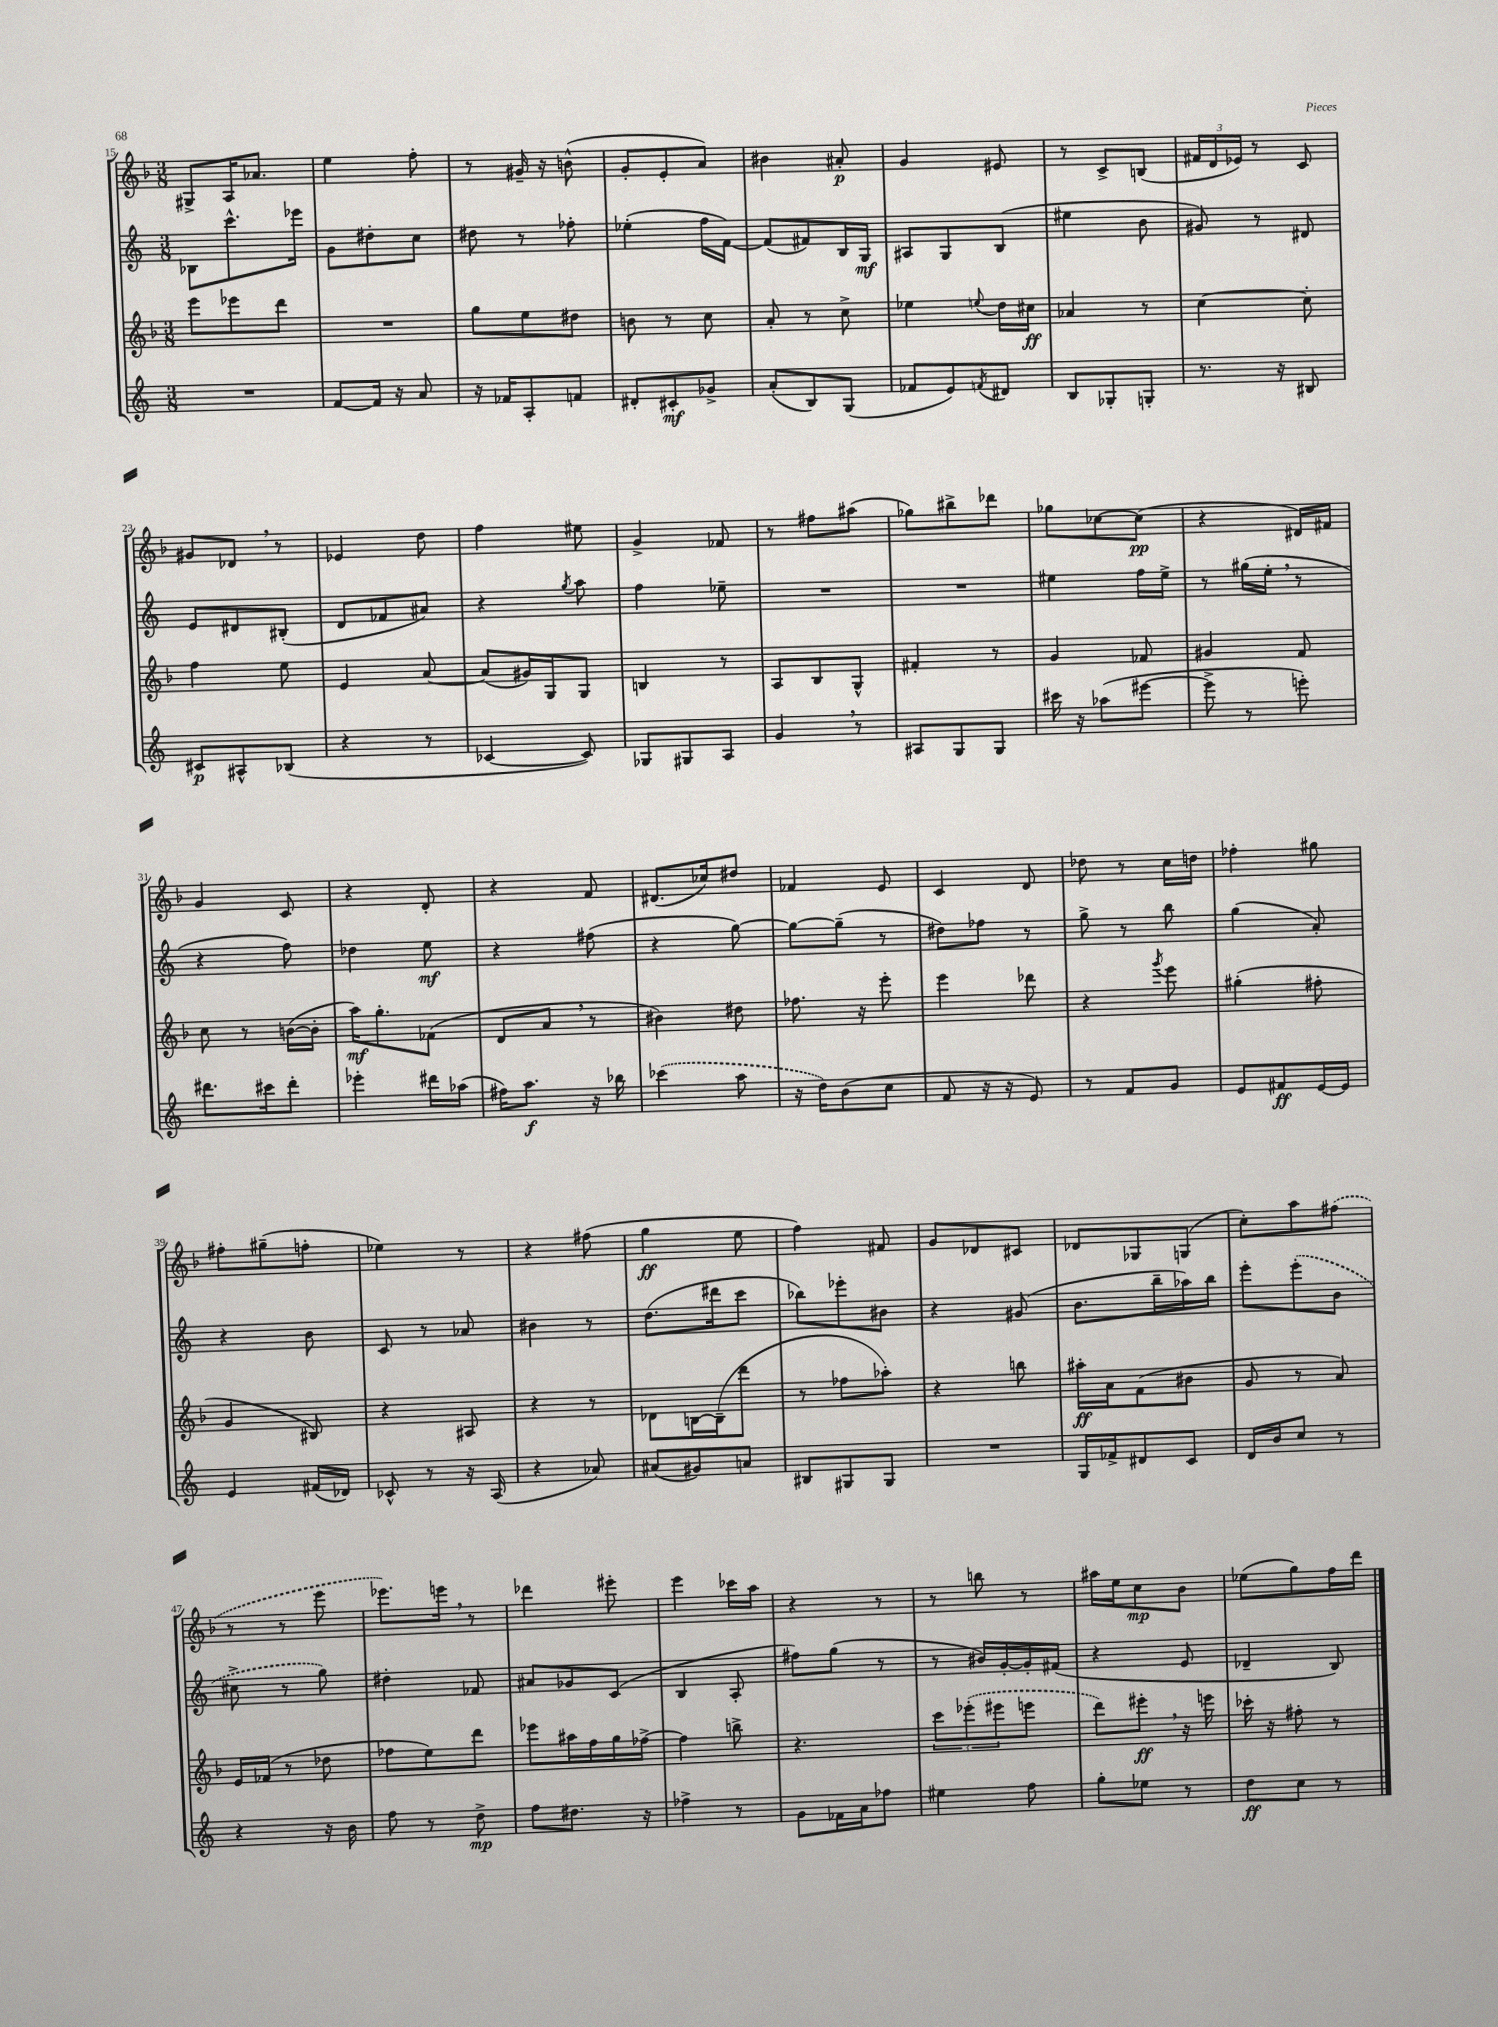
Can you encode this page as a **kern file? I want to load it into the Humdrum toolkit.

**kern	**dynam	**kern	**dynam	**kern	**dynam	**kern	**dynam
*part4	*part4	*part3	*part3	*part2	*part2	*part1	*part1
*staff4	*staff4	*staff3	*staff3	*staff2	*staff2	*staff1	*staff1
*clefG2	*	*clefG2	*	*clefG2	*	*clefG2	*
*k[]	*	*k[b-]	*	*k[]	*	*k[b-]	*
*M3/8	*	*M3/8	*	*M3/8	*	*M3/8	*
=15	=15	=15	=15	=15	=15	=15	=15
4.r	.	8eee\L	.	8B-X\L	.	8G#X^/L	.
.	.	8eee-X\	.	8.ccc^^\	.	16A/K	.
.	.	.	.	.	.	8.a-X/J	.
.	.	8ddd\J	.	.	.	.	.
.	.	.	.	16eee-X\Jk	.	.	.
=16	=16	=16	=16	=16	=16	=16	=16
[8f/L	.	4.r	.	8g\L	.	4ee\	.
16f/Jk]	.	.	.	8dd#X'\	.	.	.
16r	.	.	.	.	.	.	.
8a/	.	.	.	8cc\J	.	8ff'\	.
=17	=17	=17	=17	=17	=17	=17	=17
16r	.	8gg\L	.	8dd#X\	.	8r	.
16f-X/KL	.	.	.	.	.	.	.
8A'/	.	8ee\	.	8r	.	16g#X~/	.
.	.	.	.	.	.	16r	.
8fn/J	.	8dd#X\J	.	8ff-X'\	.	(8bn^^\	.
=18	=18	=18	=18	=18	=18	=18	=18
8d#X'/L	.	8bn\	.	(4ee-X'\	.	8g'/L	.
8c#X'/	mf	8r	.	.	.	8e'/	.
8g-X^/J	.	8cc\	.	16ff\LL	.	8a/J)	.
.	.	.	.	[16f\JJ)	.	.	.
=19	=19	=19	=19	=19	=19	=19	=19
(8a'/L	.	8a'/	.	(8f/L]	.	4b#X\	.
8B/)	.	8r	.	8f#X/)	.	.	.
(8G/J	.	8cc^\	.	16B/L	.	8a#X'/	p
.	.	.	.	16G/JJ	mf	.	.
=20	=20	=20	=20	=20	=20	=20	=20
8f-X/L	.	4ee-X\	.	8A#X/L	.	4g/	.
8e/)	.	.	.	8G/	.	.	.
8qfn/	.	8qqeen/	.	.	.	.	.
8d#X/J	.	16dd\LL	.	(8B/J	.	8e#X/	.
.	.	16cc#X\JJ	ff	.	.	.	.
=21	=21	=21	=21	=21	=21	=21	=21
8B/L	.	4a-X/	.	4ee#X\	.	8r	.
8G-X'/	.	.	.	.	.	8c^/L	.
8Gn'/J	.	8r	.	8b\	.	(8Bn/J	.
=22	=22	=22	=22	=22	=22	=22	=22
8.r	.	[4cc\	.	8g#X/)	.	24f#X/LL	.
.	.	.	.	.	.	24d/	.
.	.	.	.	.	.	24e-X/JJ)	.
.	.	.	.	8r	.	8r	.
16r	.	.	.	.	.	.	.
8B#X/	.	8cc'\]	.	8d#X/	.	8c/	.
!!LO:LB:g=z
=23	=23	=23	=23	=23	=23	=23	=23
8c#X/L	p	4ff\	.	8e/L	.	8g#X/L	.
8A#X^^/	.	.	.	8d#X/	.	8d-X,/J	.
(8B-X/J	.	8ee\	.	(8B#X'/J	.	8r	.
=24	=24	=24	=24	=24	=24	=24	=24
4r	.	4e/	.	8d/L	.	4e-X/	.
.	.	.	.	8f-X/	.	.	.
8r	.	[8a/	.	8a#X/J)	.	8dd\	.
=25	=25	=25	=25	=25	=25	=25	=25
[4c-X/	.	(8a/L]	.	4r	.	4ff\	.
.	.	16g#X/L)	.	.	.	.	.
.	.	16G/J	.	.	.	.	.
.	.	.	.	8qgg/	.	.	.
8c-/])	.	8G/J	.	8aa\	.	8ee#X\	.
=26	=26	=26	=26	=26	=26	=26	=26
8G-X/L	.	4Bn/	.	4ff\	.	4g^/	.
8G#X/	.	.	.	.	.	.	.
8A/J	.	8r	.	8ee-X~\	.	8f-X/	.
=27	=27	=27	=27	=27	=27	=27	=27
4g,/	.	8A/L	.	4.r	.	8r	.
.	.	8B-/	.	.	.	8ff#X\L	.
8r	.	8G^^/J	.	.	.	(8aa#X\J	.
=28	=28	=28	=28	=28	=28	=28	=28
8A#X/L	.	4f#X'/	.	4.r	.	8gg-X\L)	.
8G/	.	.	.	.	.	8bb#X^\	.
8G/J	.	8r	.	.	.	8ddd-X\J	.
=29	=29	=29	=29	=29	=29	=29	=29
16ccc#X\	.	4g/	.	4ee#X\	.	8gg-X\L	.
16r	.	.	.	.	.	.	.
(8aa-X\L	.	.	.	.	.	[8cc-X\	.
[8eee#X\J	.	8f-X/	.	16ff\LL	.	(8cc-\J]	pp
.	.	.	.	16ee#^\JJ	.	.	.
=30	=30	=30	=30	=30	=30	=30	=30
8eee#^\]	.	4g#X/	.	8r	.	4r	.
8r	.	.	.	(16gg#X\LL	.	.	.
.	.	.	.	16ee',\JJ	.	.	.
8eeen'\)	.	8f/	.	8r	.	16d#X/LL)	.
.	.	.	.	.	.	16f#X/JJ	.
!!LO:LB:g=z
=31	=31	=31	=31	=31	=31	=31	=31
8.ddd#X\L	.	8cc\	.	4r	.	4g/	.
.	.	8r	.	.	.	.	.
16ccc#X\k	.	.	.	.	.	.	.
8ddd#'\J	.	([16bn\LL	.	8ff\)	.	8c/	.
.	.	16b'\JJ]	.	.	.	.	.
=32	=32	=32	=32	=32	=32	=32	=32
4eee-X'\	.	16aa\KL)	mf	4dd-X\	.	4r	.
.	.	8.gg'\	.	.	.	.	.
16ddd#X\LL	.	(8f-X\J	.	8ee\	mf	8d'/	.
(16aa-X\JJ	.	.	.	.	.	.	.
=33	=33	=33	=33	=33	=33	=33	=33
16ff#X\KL)	.	8d/L	.	4r	.	4r	.
8.aa\J	f	.	.	.	.	.	.
.	.	8a,/J	.	.	.	.	.
16r	.	8r	.	(8ff#X\	.	8f/	.
16bb-X\	.	.	.	.	.	.	.
=34	=34	=34	=34	=34	=34	=34	=34
(4ccc-X\	.	4b#X\)	.	4r	.	(8.d#X/L	.
.	.	.	.	.	.	16cc-X/k)	.
8aa\	.	8dd#X\	.	[8gg\)	.	8dd#X/J	.
=35	=35	=35	=35	=35	=35	=35	=35
16r	.	8.ff-X\	.	8gg\L_	.	4f-X/	.
16dd\KL)	.	.	.	.	.	.	.
(8b\	.	.	.	(8gg~\J]	.	.	.
.	.	16r	.	.	.	.	.
8cc\J	.	8eee'\	.	8r	.	8e/	.
=36	=36	=36	=36	=36	=36	=36	=36
8f/	.	4eee\	.	8dd#X\L)	.	4c/	.
16r	.	.	.	8ff-X\J	.	.	.
16r	.	.	.	.	.	.	.
8e/)	.	8ddd-X\	.	8r	.	8d/	.
=37	=37	=37	=37	=37	=37	=37	=37
8r	.	4r	.	8gg^\	.	8dd-X\	.
8f/L	.	.	.	8r	.	8r	.
.	.	8qggg/	.	.	.	.	.
8g/J	.	8eee\	.	8bb\	.	16cc\LL	.
.	.	.	.	.	.	16ddn\JJ	.
=38	=38	=38	=38	=38	=38	=38	=38
8e/L	.	(4gg#X'\	.	(4gg\	.	4ff-X'\	.
8f#X/	ff	.	.	.	.	.	.
[16e/L	.	8ff#X'\	.	8a'/)	.	8gg#X\	.
16e/JJ]	.	.	.	.	.	.	.
!!LO:LB:g=z
=39	=39	=39	=39	=39	=39	=39	=39
4e/	.	4g/	.	4r	.	8ff#X'\L	.
.	.	.	.	.	.	(8gg#X~\	.
(16f#X/LL	.	8B#X/)	.	8b\	.	8ffn'\J	.
16d-X/JJ)	.	.	.	.	.	.	.
=40	=40	=40	=40	=40	=40	=40	=40
8c-X^^/	.	4r	.	8c/	.	4ee-X\)	.
8r	.	.	.	8r	.	.	.
16r	.	8A#X/	.	8a-X/	.	8r	.
(16A/	.	.	.	.	.	.	.
=41	=41	=41	=41	=41	=41	=41	=41
4r	.	4r	.	4b#X\	.	4r	.
8a-X/)	.	8r	.	8r	.	(8ff#X\	.
=42	=42	=42	=42	=42	=42	=42	=42
(8a#X/L	.	8d-X\L	.	(8.dd\L	.	4gg\	ff
8g#X/)	.	[16Bn\L	.	.	.	.	.
.	.	(16B~\J]	.	16ddd#X\k	.	.	.
8an/J	.	8ddd\J	.	8ccc\J	.	8ee\	.
=43	=43	=43	=43	=43	=43	=43	=43
8B#X/L	.	8r	.	8bb-X\L)	.	4ff\)	.
8G#X/	.	8ff-X\L	.	8eee-X'\	.	.	.
8G#/J	.	8aa-X'\J)	.	8b#X\J	.	8f#X/	.
=44	=44	=44	=44	=44	=44	=44	=44
4.r	.	4r	.	4r	.	8g/L	.
.	.	.	.	.	.	8d-X/	.
.	.	8bbn\	.	(8g#X/	.	8c#X/J	.
=45	=45	=45	=45	=45	=45	=45	=45
16G/LL	.	16aa#X'\LL	ff	8.b\L	.	8d-X/L	.
16f-X^/J	.	16a\J	.	.	.	.	.
8d#X/	.	(8f\	.	.	.	8G-X/	.
.	.	.	.	16bb~\L	.	.	.
8c/J	.	8b#X\J	.	16aa-X\)	.	(8Gn/J	.
.	.	.	.	16bb\JJ	.	.	.
=46	=46	=46	=46	=46	=46	=46	=46
16d/LL	.	8g/	.	8eee'\L	.	8cc'\L)	.
16b/J	.	.	.	.	.	.	.
8cc/J	.	8r	.	(8eee'\	.	8aa\	.
8r	.	8a/)	.	8b\J	.	(8ff#X\J	.
!!LO:LB:g=z
=47	=47	=47	=47	=47	=47	=47	=47
4r	.	16e/LL	.	8cc#X^\	.	8r	.
.	.	(16f-X/JJ	.	.	.	.	.
.	.	8r	.	8r	.	8r	.
16r	.	8dd-X\	.	8gg\)	.	8eee\	.
16b\	.	.	.	.	.	.	.
=48	=48	=48	=48	=48	=48	=48	=48
8ff\	.	8ff-X\L	.	4dd#X'\	.	8.eee-X\L)	.
8r	.	8ee\)	.	.	.	.	.
.	.	.	.	.	.	16eeen,\Jk	.
8dd^\	mp	8ddd\J	.	8f-X/	.	8r	.
=49	=49	=49	=49	=49	=49	=49	=49
8ff\L	.	8eee-X\L	.	8a#X/L	.	4ddd-X\	.
8.dd#X\J	.	16aa#X\L	.	8g-X/	.	.	.
.	.	16ff\	.	.	.	.	.
.	.	16gg\	.	(8c/J	.	8eee#X'\	.
16r	.	[16ff-X^\JJ	.	.	.	.	.
=50	=50	=50	=50	=50	=50	=50	=50
4ff-X^\	.	4ff-\]	.	4B/	.	4eee\	.
8r	.	8bbn^\	.	8A'/	.	16ccc-X\LL	.
.	.	.	.	.	.	16aa\JJ	.
=51	=51	=51	=51	=51	=51	=51	=51
8g\L	.	4.r	.	8ff#X\L)	.	4r	.
16f-X\L	.	.	.	(8gg\J	.	.	.
16a\J	.	.	.	.	.	.	.
8ff-X\J	.	.	.	8r	.	8r	.
=52	=52	=52	=52	=52	=52	=52	=52
4ee#X\	.	12ccc\L	.	8r	.	8r	.
.	.	(12eee-X'\	.	.	.	.	.
.	.	.	.	16b#X/LL)	.	8bbn\	.
.	.	12eee#X\	.	.	.	.	.
.	.	.	.	[16g'/	.	.	.
8ff\	.	8eeen\J	.	16g'/]	.	8r	.
.	.	.	.	(16f#X/JJ	.	.	.
=53	=53	=53	=53	=53	=53	=53	=53
8gg'\L	.	8ddd\L)	.	4r	.	16aa#X\LL	.
.	.	.	.	.	.	16ee\J	.
8ee-X\J	.	8eee#X',\J	ff	.	.	8cc\	mp
8r	.	16r	.	8e/	.	8b-\J	.
.	.	16eeen\	.	.	.	.	.
=54	=54	=54	=54	=54	=54	=54	=54
8dd\L	ff	16ccc-X'\	.	4d-X~/	.	(8ee-X\L	.
.	.	16r	.	.	.	.	.
8cc\J	.	8ff#X'\	.	.	.	8gg\)	.
8r	.	8r	.	8B/)	.	16ff\L	.
.	.	.	.	.	.	16ddd\JJ	.
==	==	==	==	==	==	==	==
*-	*-	*-	*-	*-	*-	*-	*-
